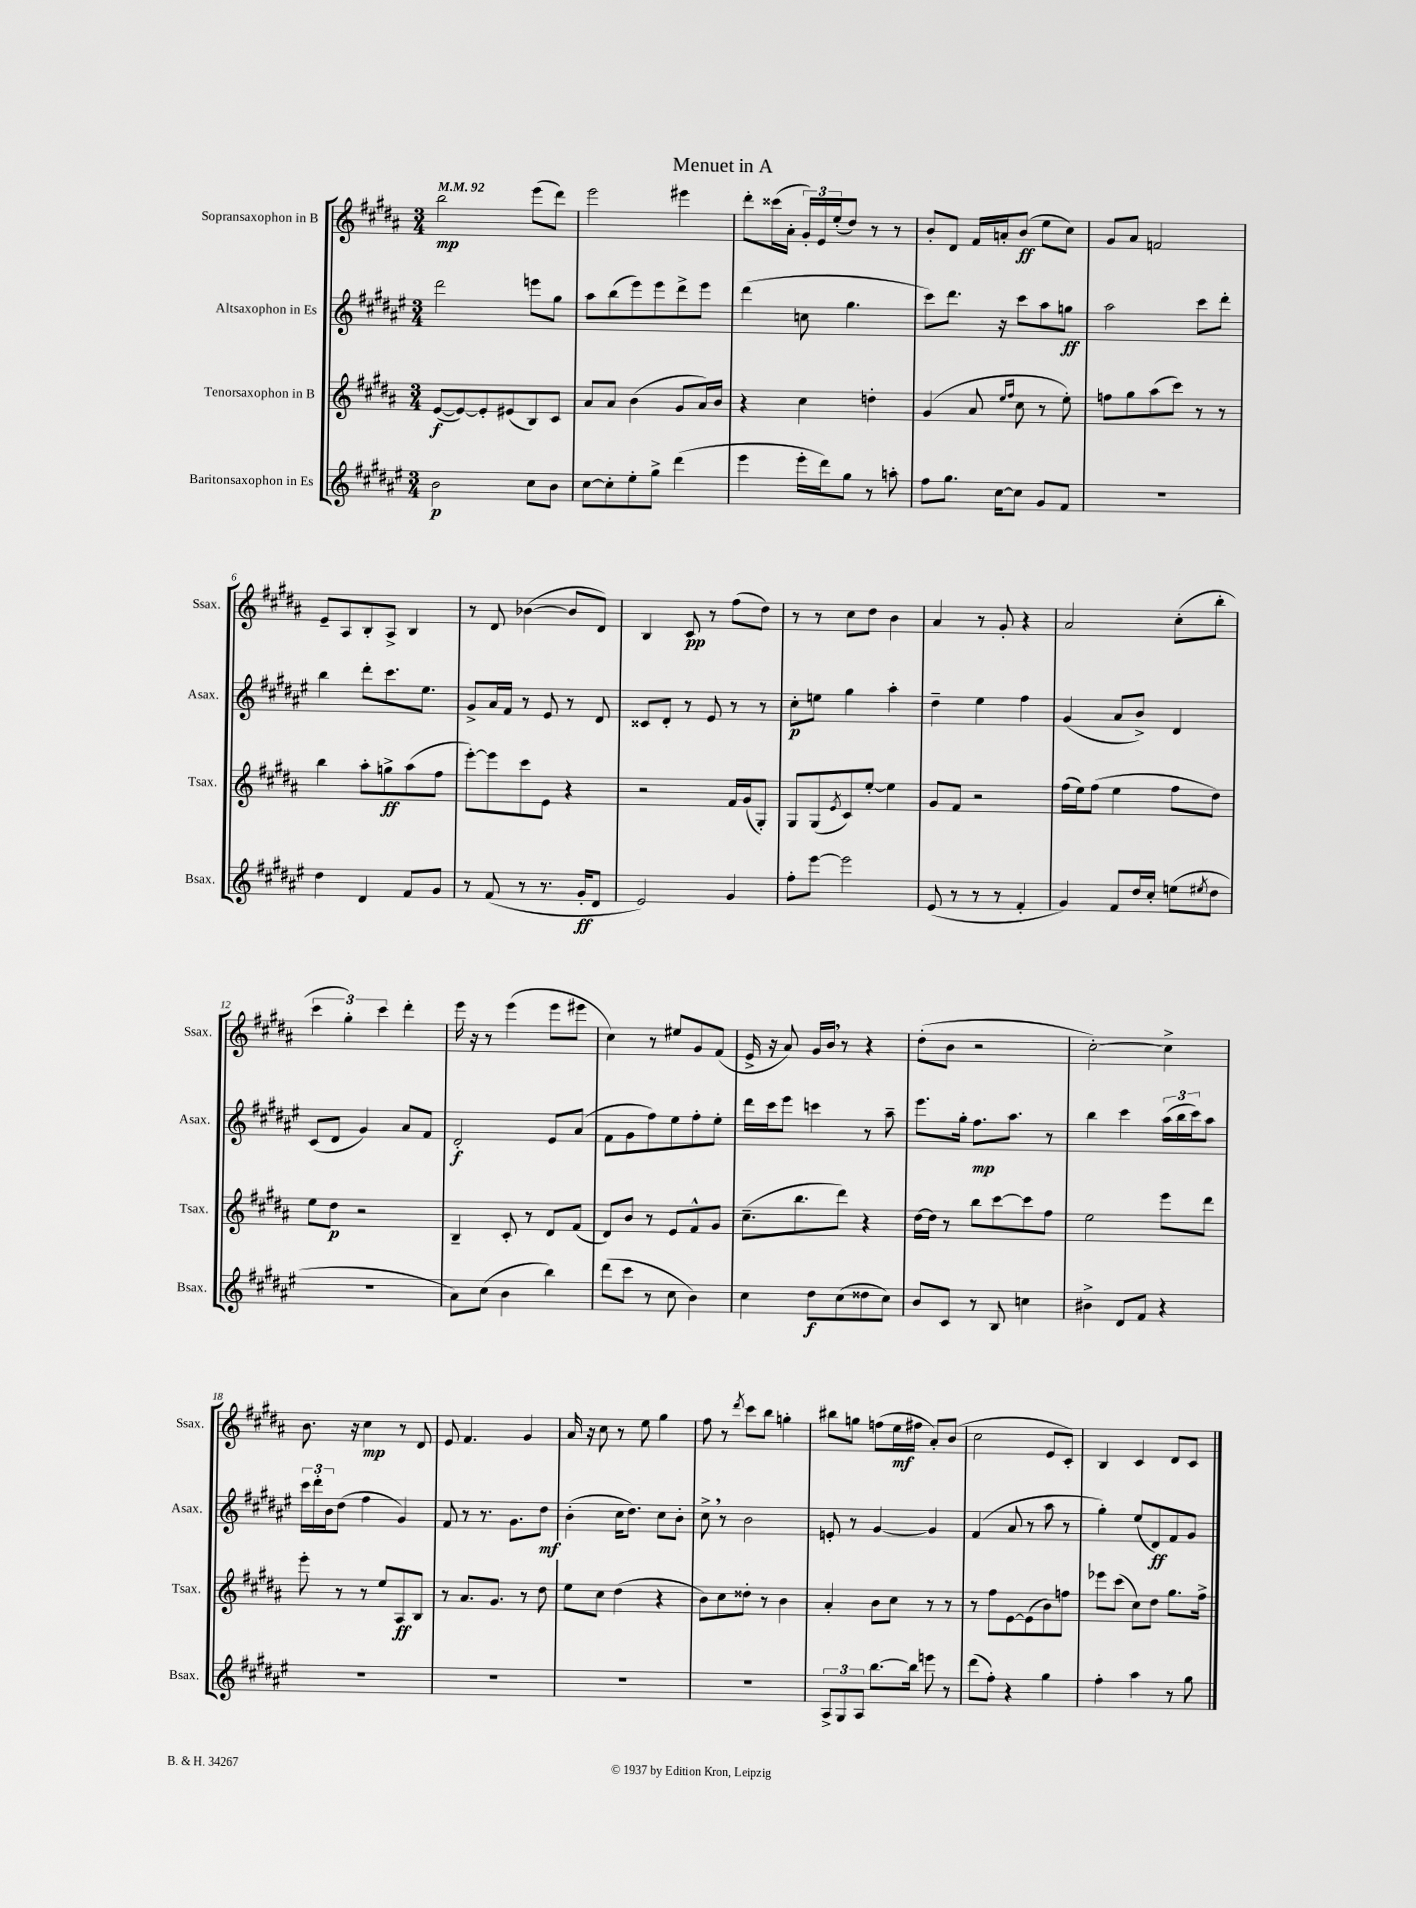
\header { title = "Menuet in A" }
<<
\new StaffGroup <<
\new Staff = "s0" \with { instrumentName = "Sopransaxophon in B" shortInstrumentName = "Ssax." } {
    \clef treble \key b \major \numericTimeSignature \time 3/4 \tempo 4 = 92
    b''2\mp e'''8( dis'''8) |
    e'''2 eis'''4 |
    dis'''8-. cisis'''16( ais'16-. \tuplet 3/2 { gis'16-.) e'16 e''16-.( } dis''8) r8 r8 |
    b'8-. dis'8 fis'16 a'16-. b'8\ff( e''8 cis''8) |
    gis'8 ais'8 f'2 |
    e'8-- ais8 b8-. ais8-> b4 |
    r8 dis'8 bes'4~( bes'8 dis'8) |
    b4 cis'8\pp r8 fis''8( dis''8) |
    r8 r8 cis''8 dis''8 b'4 |
    ais'4 r8 gis'8-. r4 |
    ais'2 cis''8-.( b''8-. |
    \tuplet 3/2 { cis'''4 gis''4-.) cis'''4 } dis'''4-. |
    e'''16 r16 r8 e'''4( e'''8 eis'''8 |
    cis''4) r8 eis''8 gis'8 fis'8( |
    e'16-> r16 ais'8) gis'16 b'16 \breathe r8 r4 |
    dis''8-.( b'8 r2 |
    cis''2~-.) cis''4-> |
    b'8. r16 cis''4\mp r8 dis'8 |
    e'8 fis'4. gis'4 |
    ais'16 r16 cis''8 r8 e''8 gis''4 |
    fis''8 r8 \acciaccatura { dis'''8 } cis'''8 b''8 g''4-. |
    bis''8 g''8 f''8( e''16\mf fis''16 ais'8-.) b'8( |
    cis''2 e'8 cis'8-.) |
    b4 cis'4 dis'8 cis'8 \bar "|." |
}
\new Staff = "s1" \with { instrumentName = "Altsaxophon in Es" shortInstrumentName = "Asax." } {
    \clef treble \key fis \major \numericTimeSignature \time 3/4
    dis'''2 e'''8 gis''8 |
    ais''8 b''8( eis'''8) eis'''8 dis'''8-> eis'''8 |
    dis'''4( c''8 gis''4. |
    cis'''8) dis'''8. r16 cis'''8 ais''8 g''8\ff |
    ais''2 cis'''8 dis'''8-. |
    b''4 dis'''8-. cis'''8. eis''8. |
    gis'8-> ais'16 fis'16 r8 eis'8 r8 dis'8 |
    cisis'8 dis'8-. r8 eis'8 r8 r8 |
    cis''8-.\p e''8 gis''4 ais''4-. |
    dis''4-- eis''4 fis''4 |
    gis'4( ais'8 b'8->) dis'4 |
    cis'8( dis'8 gis'4) ais'8 fis'8 |
    dis'2-.\f eis'8 ais'8( |
    fis'8 gis'8 fis''8) eis''8 fis''8-. eis''8-. |
    dis'''16 cis'''16 eis'''8 c'''4 r8 ais''8-- |
    eis'''8. gis''16-. fis''8.\mp ais''8. r8 |
    b''4 cis'''4 \tuplet 3/2 { ais''16( b''16 cis'''16) } ais''8 |
    \tuplet 3/2 { cis'''16 dis'''16-. b'16 } dis''8( fis''4 gis'4) |
    fis'8 r8 r8. gis'8. dis''8\mf |
    b'4-.( cis''16 dis''8.) cis''8 b'8-. |
    cis''8-> \breathe r8 b'2 |
    e'8-. r8 gis'4~ gis'4 |
    fis'4( ais'8 r8 ais''8 r8 |
    gis''4-.) eis''8( dis'8\ff) fis'8 gis'8 \bar "|." |
}
\new Staff = "s2" \with { instrumentName = "Tenorsaxophon in B" shortInstrumentName = "Tsax." } {
    \clef treble \key b \major \numericTimeSignature \time 3/4
    e'8~\f( e'8~) e'8-. eis'8( b8) cis'8 |
    ais'8 ais'8 b'4( gis'8 ais'16) b'16 |
    r4 cis''4 d''4-. |
    gis'4( ais'8 \grace { e''16 fis''16 } cis''8 r8 e''8-.) |
    f''8 gis''8 ais''8( cis'''8) r8 r8 |
    b''4 ais''8-. g''8->\ff ais''8( fis''8 |
    e'''8~-.) e'''8 cis'''8 e'8 r4 |
    r2 fis'16 gis'16( gis8-.) |
    gis8 gis8( \acciaccatura { e'8 } cis'8) e''8~-. e''4 |
    gis'8 fis'8 r2 |
    fis''16( e''16) fis''8( e''4 fis''8 dis''8) |
    e''8 dis''8\p r2 |
    b4-- cis'8-. r8 dis'8 fis'8( |
    dis'8) b'8 r8 e'8 fis'8-^ gis'8 |
    cis''8.--( b''8. dis'''8) r4 |
    dis''16~ dis''16 r8 b''8 cis'''8~ cis'''8 fis''8 |
    e''2 e'''8 dis'''8 |
    e'''8-. r8 r8 e''8 ais8\ff b8 |
    r8 ais'8. gis'8. r8 dis''8 |
    e''8 cis''8 dis''4( r4 |
    b'8) cis''8 disis''8-. r8 b'4 |
    ais'4-. b'8 cis''8 r8 r8 |
    r8 fis''8 e'8~ e'8( b'8) f''8 |
    ees'''8 cis'''8( cis''8) dis''8 gis''8. fis''16-> \bar "|." |
}
\new Staff = "s3" \with { instrumentName = "Baritonsaxophon in Es" shortInstrumentName = "Bsax." } {
    \clef treble \key fis \major \numericTimeSignature \time 3/4
    b'2\p cis''8 b'8 |
    cis''8~ cis''8-. eis''8-. gis''8-> dis'''4( |
    eis'''4 eis'''16-. dis'''16) gis''8 r8 a''8-. |
    fis''8 gis''8. cis''16~ cis''8 gis'8 fis'8 |
    R2. |
    dis''4 dis'4 fis'8 gis'8 |
    r8 fis'8( r8 r8. gis'16-.\ff dis'8 |
    eis'2) gis'4 |
    fis''8-. eis'''8~ eis'''2 |
    eis'8( r8 r8 r8 fis'4-. |
    gis'4) fis'8 dis''16 cis''16-. e''8( \acciaccatura { eis''8 } dis''8 |
    R2. |
    ais'8) cis''8( b'4 b''4) |
    dis'''8( cis'''8 r8 cis''8 b'4) |
    cis''4 dis''8\f cis''8( disis''8 cis''8) |
    b'8 cis'8 r8 b8 c''4 |
    bis'4-> dis'8 fis'8 r4 |
    R2. |
    R2. |
    R2. |
    R2. |
    \tuplet 3/2 { ais8-> gis8 ais8 } b''8.~ b''16 e'''8 r8 |
    dis'''8( fis''8-.) r4 gis''4 |
    fis''4-. ais''4 r8 gis''8 \bar "|." |
}
>>
>>
